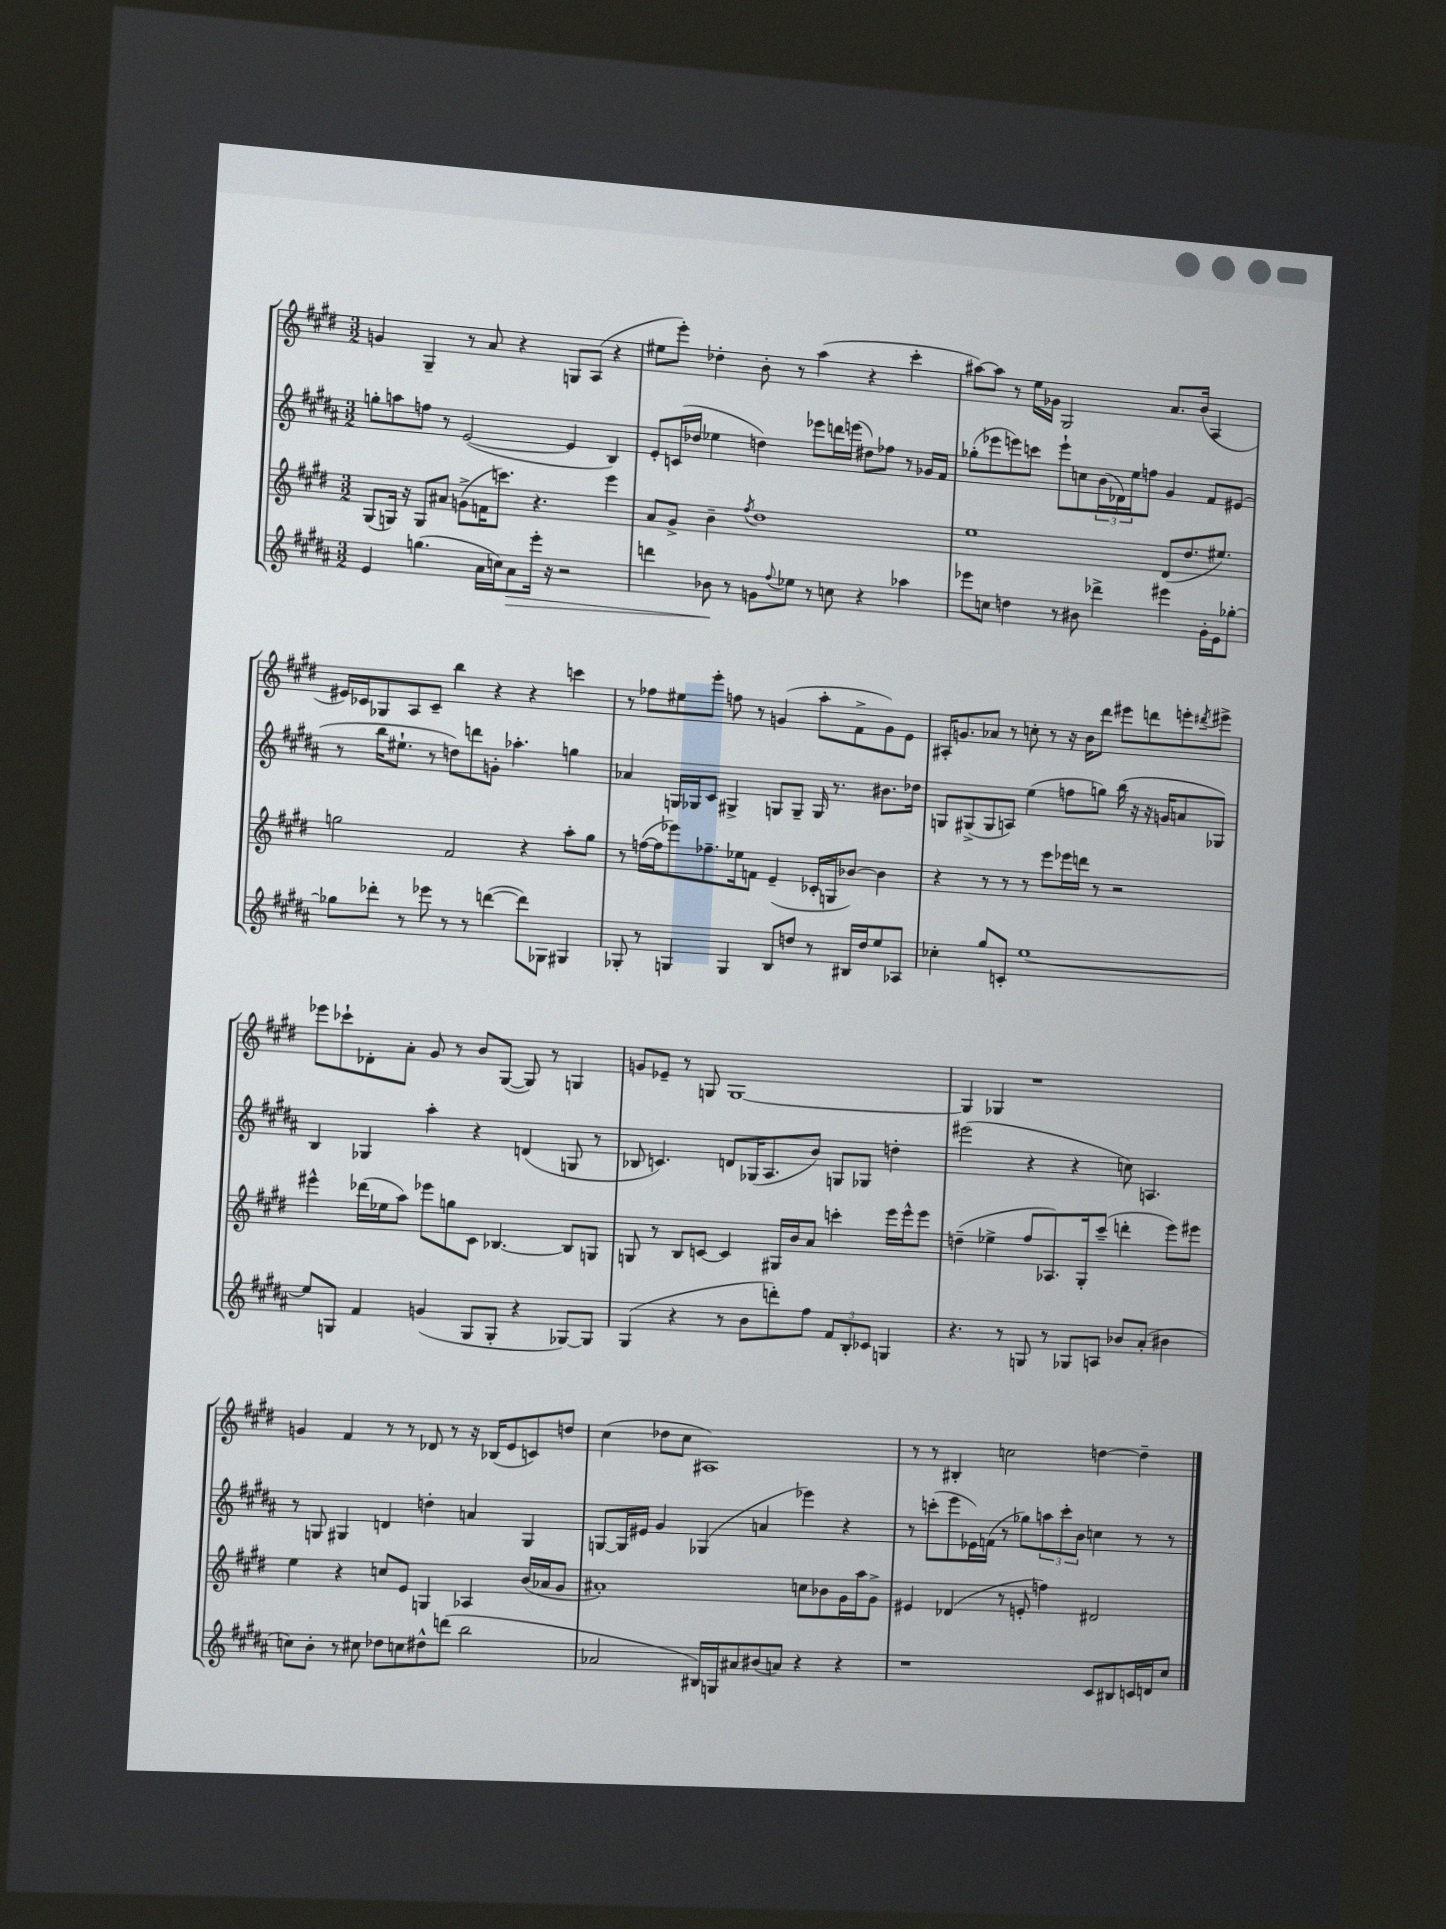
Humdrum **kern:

**kern	**dynam	**kern	**kern	**kern
*part4	*part4	*part3	*part2	*part1
*staff4	*staff4	*staff3	*staff2	*staff1
*clefG2	*	*clefG2	*clefG2	*clefG2
*k[f#c#g#d#a#]	*	*k[f#c#g#d#]	*k[f#c#g#d#a#]	*k[f#c#g#d#]
*M3/2	*	*M3/2	*M3/2	*M3/2
=87	=87	=87	=87	=87
4e/	.	(8G#/L	8ggn'\L	4gn/
.	.	16Gn/Jk)	8aan\	.
.	.	16r	.	.
(4.ggn\	.	8G/L	8ffn\J	4G#~/
.	.	8a#X/J	8r	.
.	.	(8gn^\L	([2e/	8r
16a#\LL	.	16fn\K	.	8a/
16ccn\J)	.	8.cccn\J)	.	.
!	!LO:HP:b	!	!	!
8a#\	>	.	.	4r
16eee'\Jk	.	4.r	.	.
16r	.	.	.	.
2r	.	.	4e/]	8Gn/L
.	.	.	.	(8A/J
.	.	4eee\	4B/)	4r
=88	=88	=88	=88	=88
4dddn\	.	8a/L	8e'/L	8ee#X\L
.	.	8g#^/J	(16cn/L	8eee'\J)
.	.	.	16dd-X/JJ	.
8b-X\	.	4b~\	4ee-X\	4dd-X'\
8r	]	.	.	.
.	.	8qff#/	.	.
8gn\L	.	1dd#	4ddn\)	8b'\
8qqff#/	.	.	.	.
8ee-X\J	.	.	.	8r
8r	.	.	8eee-X\L	(4aa\
8ccn\	.	.	16dddn\L	.
.	.	.	(16eeen\JJ	.
4r	.	.	8dd#X\L)	4r
.	.	.	8ff-X\J	.
4aa-X\	.	.	8r	4ccc#'\
.	.	.	16g-X/LL	.
.	.	.	16f#/JJ	.
=89	=89	=89	=89	=89
8eee-X\L	.	1ee	(8gg-X'\L	[8aa#X\L)
8ccn\J	.	.	8eee-X\	8aa#\J]
4ddn\	.	.	8eeen\)	8r
.	.	.	8cccn\J	16ee\LL
.	.	.	.	16g-X\JJ
8r	.	.	8eee`\L	2G#/
8b#X\	.	.	8ccn\	.
4ddd-X^\	.	.	(24b\L	.
.	.	.	24d-X\)	.
.	.	.	24ee\J	.
.	.	.	8ffn\J	.
4eee#X\	.	(8d#/L	4g#/	8.a/L
.	.	8.dd#/	.	.
.	.	.	.	(16b/Jk
16g#'\LL	.	.	8f#/L	4A/
16e\J	.	8.ee#X/J)	.	.
[8gg-X'\J	.	.	(8e#X/J	.
!!LO:LB:g=z
=90	=90	=90	=90	=90
8gg-X\L]	.	2ggn\	8r	16e#X/LL)
.	.	.	.	16c-X/J
8ddd-X'\J	.	.	16bb\KL	8G-X/
.	.	.	8.ee#X`\J	.
8r	.	.	.	8A/
8eee-X\	.	.	8r	8c-~/J
8r	.	2f#/	8ddn\L)	4bb\
8r	.	.	8dddn\	.
([4dddn\	.	.	8gn'\J	4r
.	.	.	4.aa-X'\	.
8ddd\L])	.	4r	.	4r
8G-X\J	.	.	.	.
4G#X/	.	8aa'\L	4ggn\	4cccn\
.	.	8gg\J	.	.
=91	=91	=91	=91	=91
8G-X'/	.	8r	4a-X/	8r
8r	.	([16ffn\LL	.	8ff-X\L
.	.	16ff\J]	.	.
4Gn/	.	8eee-X\)	16Gn/LL	8ee#X\
.	.	.	16G-X/J	.
.	.	8.ff-X~\	8c#/J	8eee'\J
4G/	.	.	4G#X^/	8ffn\
.	.	16ee-X\k	.	.
.	.	8fn\J	.	8r
8B/L	.	(4e~/	8Gn/L	(4gn/
8ddn/J	.	.	8G~/J	.
8r	.	16c-X'/LL	16G/	8aa'\L
.	.	16Gn/J	8.r	.
16B#X/LL	.	[8b-X/J)	.	8f#^\
16dd/J	.	.	.	.
8ee/	.	4b-\]	8.b#X\L	8g\)
8A-X/J	.	.	.	8e\J
.	.	.	16dd-X\Jk	.
=92	=92	=92	=92	=92
4cc-X'\	.	4r	8Gn/L	16A#X'/KL
.	.	.	.	8.gn/
.	.	.	(8G#X^/	.
8gg#/L	.	8r	8G#/	8a-X/J
8cn'/J	.	8r	8An/J)	8r
[1ee	.	8r	(4ee\	8ccn'\
.	.	8eee\L	.	8r
.	.	16eee-X\L	8ffn\L	16r
.	.	16dddn\JJ	.	16b\KL
.	.	8r	8ggn\J)	8ddd#\J
.	.	2r	(16bb\	8eee#X\L
.	.	.	16r	.
.	.	.	16r	8dddn\
.	.	.	16gn/KL	.
.	.	.	8an/	8eeen'\
.	.	.	.	8qddd#X/
.	.	.	8G-X/J)	8eee#X^\J
!!LO:LB:g=z
=93	=93	=93	=93	=93
8ee/L]	.	4eee#X^^\	4B/	8eee-X\L
8Gn/J	.	.	.	8ccc-X`\
4f#/	.	(16ddd-X\LL	4G-X/	8d-X'\
.	.	16ee-X\J	.	.
.	.	8aa\J)	.	8a'\J
(4gn/	.	8eee-X\L	4aa#'\	8g#/
.	.	8ggn\	.	8r
8G/L	.	8c#\J	4r	8b/L
8G'/J	.	[4.B-X/	.	([8G#/J
4r	.	.	(4dn/	8G#/])
.	.	.	.	8r
[8G-X/L)	.	8B-/L]	8Gn/	4Gn/
8G-/J]	.	8Gn/J	8r	.
=94	=94	=94	=94	=94
(4G#/	.	8Gn/	8B-X/	8gn/L
.	.	8r	4.cn/)	8e-X~/J
4r	.	8B/L	.	8r
.	.	[8cn/J	.	8Gn/
8r	.	4c/]	8dn/L	[1G
8b\L	.	.	(16G-X/K	.
.	.	.	8.A#/	.
8dddn'\)	.	16G#X/LL	.	.
.	.	16b/J	.	.
8ff#\J	.	8a/J	8b/J)	.
12f#/L	.	4cccn'\	8Gn/L	.
12B'/	.	.	.	.
.	.	.	8G-X/J	.
12c-X/J	.	.	.	.
4Gn/	.	16eee\LL	4ddn'\	.
.	.	16eee^^\J	.	.
.	.	8eee\J	.	.
=95	=95	=95	=95	=95
4.r	.	(4ddn~\	(2eee#X\	4G/]
.	.	4ee-X^\	.	4G-X/
8r	.	.	.	.
8Gn/	.	8ff#/L	4r	1r
8r	.	8.A-X/)	.	.
8G-X/L	.	.	4r	.
.	.	16G#'/k	.	.
8An/J	.	(8ccc#~/J	.	.
8b-X/L	.	4dddn'\	8ccn\)	.
(8a#'/J	.	.	4.An/	.
4b#X\	.	8eee\L)	.	.
.	.	8eee#X\J	.	.
!!LO:LB:g=z
=96	=96	=96	=96	=96
8ccn\L)	.	4ee\	8r	4gn/
8b'\J	.	.	8Gn/	.
8r	.	4r	4G#X/	4f#/
8cc#X\	.	.	.	.
8dd-X\L	.	8ccn/L	4dn/	8r
8ccn\	.	8e/J	.	8r
8dd#X^^\	.	4Gn/	4ddn'\	8d-X/
(8dddn\J	.	.	.	8r
2bb\	.	4A-X/	4an/	16r
.	.	.	.	(16B-X/KL
.	.	.	.	8e/
.	.	(16b/LL	4G#/	8cn/)
.	.	16a-X/J	.	.
.	.	8g#/J	.	8ddn/J
=97	=97	=97	=97	=97
2a-X/	.	1a#X')	[8Gn/L	(4cc#\
.	.	.	16G/L]	.
.	.	.	16e#X/JJ	.
.	.	.	4g#/	8dd-X\L
.	.	.	.	8cc#\J
16B#X/LL)	.	.	(4G-X/	1A#X)
16Gn/J	.	.	.	.
8a#X/	.	.	.	.
(8b#X/	.	.	4an/	.
8an/J)	.	.	.	.
4r	.	8ccn\L	4eee-X\)	.
.	.	8b-X\	.	.
4r	.	16g#\L	4r	.
.	.	16aa\J	.	.
.	.	8g#^\J	.	.
=98	=98	=98	=98	=98
1r	.	4e#X/	8r	8r
.	.	.	(8cccn'\L	8r
.	.	(4d-X/	8eee\	4B#X'/
.	.	.	16e-X\L)	.
.	.	.	(16fn\JJ	.
.	.	8r	8r	2ccn\
.	.	8en'/	8gg-X\L)	.
.	.	4ffn\)	12aan\	.
.	.	.	12ccc'\	.
.	.	.	12b\J	.
8c#/L	.	2d#X/	4ccn\	[4ddn\
8B#X/	.	.	.	.
16cn/L	.	.	8r	4dd~\]
16dn/J	.	.	.	.
8cc#/J	.	.	8r	.
==	==	==	==	==
*-	*-	*-	*-	*-
